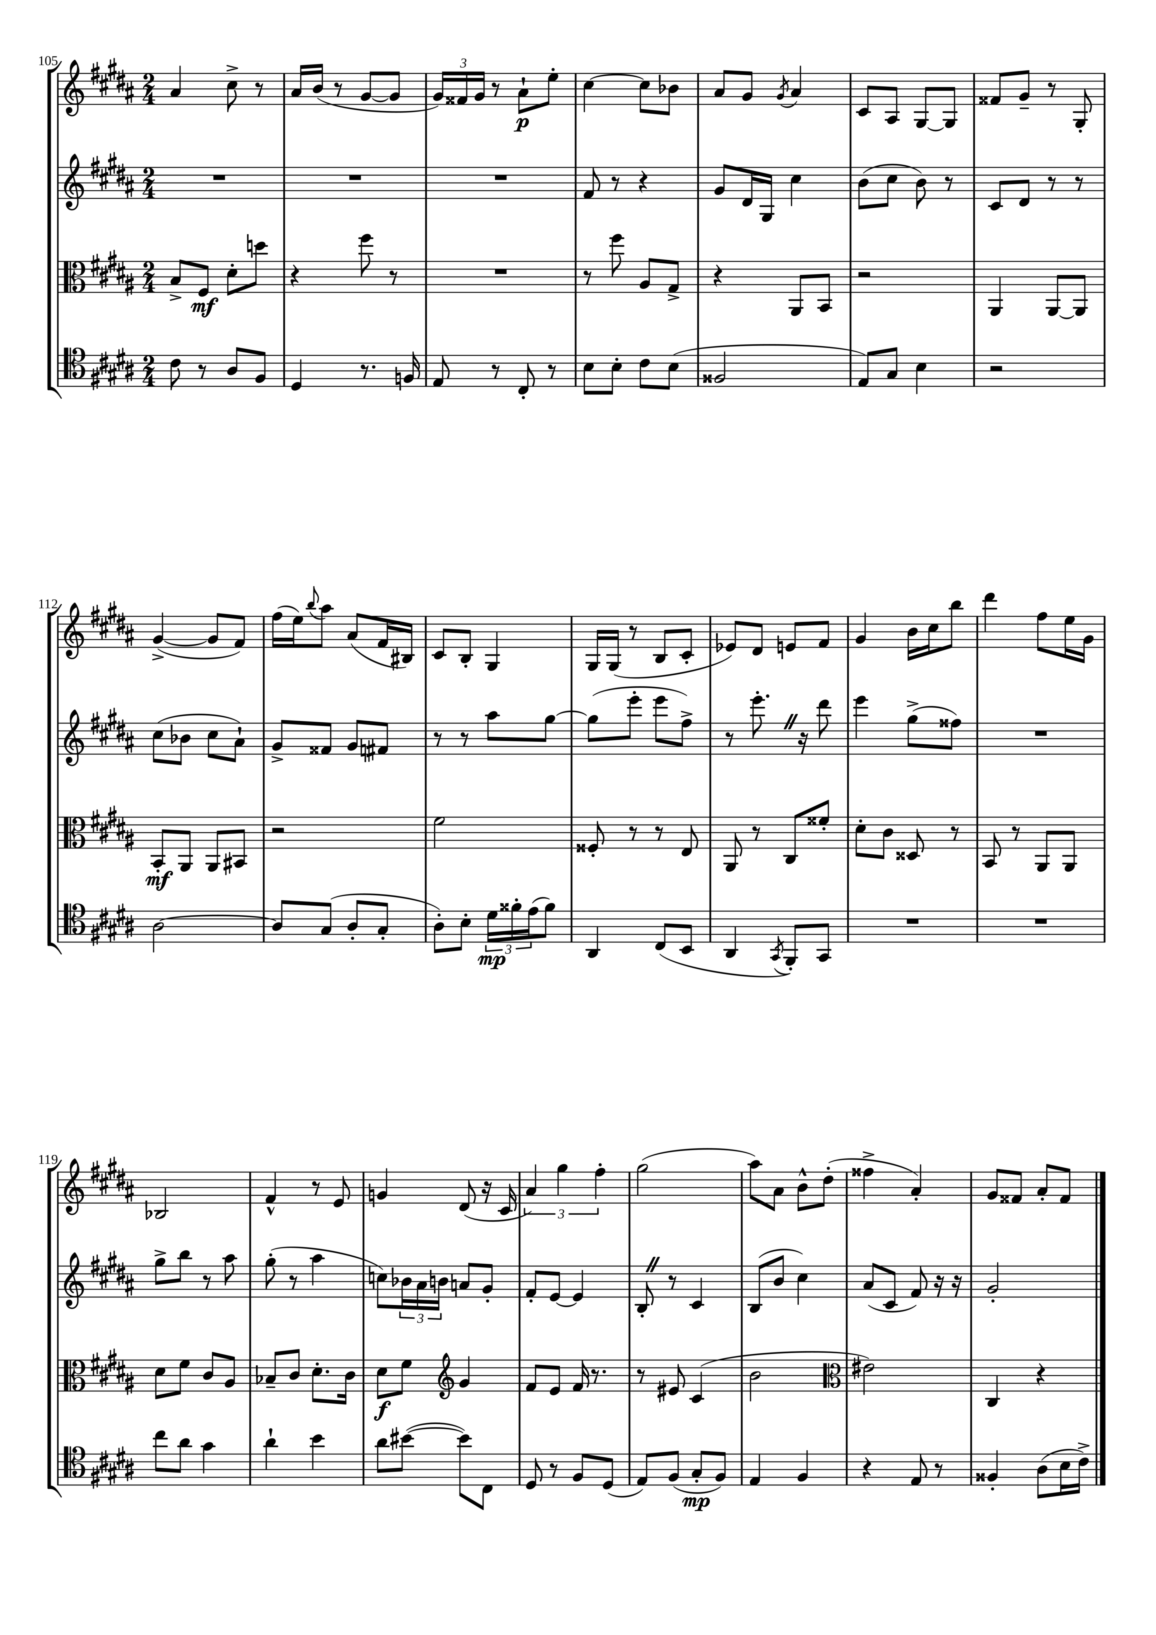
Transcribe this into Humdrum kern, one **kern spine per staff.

**kern	**kern	**kern	**kern
*staff4	*staff3	*staff2	*staff1
*clefC4	*clefC3	*clefG2	*clefG2
*k[f#c#g#d#a#]	*k[f#c#g#d#a#]	*k[f#c#g#d#a#]	*k[f#c#g#d#a#]
*M2/4	*M2/4	*M2/4	*M2/4
8c#\	8B^/L	2r	4a#/
8r	8F#/J	.	.
8A#/L	8d#'\L	.	8cc#^\
8F#/J	8dd\J	.	8r
=	=	=	=
4D#/	4r	2r	16a#/LL
.	.	.	(16b/JJ
.	.	.	8r
8.r	8ff#\	.	[8g#/L
.	8r	.	8g#/]J
16F/	.	.	.
=	=	=	=
8E/	2r	2r	24g#/LL)
.	.	.	24f##/
.	.	.	24g#/JJ
8r	.	.	8r
8C#'/	.	.	8a#`\L
8r	.	.	8ee'\J
=	=	=	=
8B\L	8r	8f#/	[4cc#\
8B'\J	8ff#\	8r	.
8c#\L	8A#/L	4r	8cc#\]L
(8B\J	8G#^/J	.	8b-\J
=	=	=	=
2F##/	4r	8g#/L	8a#/L
.	.	16d#/L	8g#/J
.	.	16G#/JJ	.
.	.	.	8qg#/
.	8AA#/L	4cc#\	4a#/
.	8BB/J	.	.
=	=	=	=
8E/L)	2r	(8b\L	8c#/L
8G#/J	.	8cc#\J	8A#/J
4B\	.	8b\)	[8G#/L
.	.	8r	8G#/]J
=	=	=	=
2r	4AA#/	8c#/L	8f##/L
.	.	8d#/J	8g#~/J
.	[8AA#/L	8r	8r
.	8AA#/]J	8r	8G#'/
=	=	=	=
[2A#\	8BB'/L	(8cc#\L	([4g#^/
.	8AA#/J	8b-\J	.
.	8AA#/L	8cc#\L	8g#/]L
.	8BB#/J	8a#`\J)	8f#/J)
=	=	=	=
8A#/]L	2r	8g#^/L	(16ff#\LL
.	.	.	16ee\J)
.	.	.	8qqbb/
(8G#/J	.	8f##/J	8aa#\J
8A#'/L	.	8g#/L	(8a#/L
8G#'/J	.	8f#/J	16f#/L
.	.	.	16B#/JJ)
=	=	=	=
8A#'\L)	2f#\	8r	8c#/L
8B'\J	.	8r	8B'/J
24d#\LL	.	8aa#\L	4G#/
24f##'\	.	.	.
(24e\J	.	.	.
8f##\J)	.	[8gg#\J	.
=	=	=	=
4AA#/	8F##'/	(8gg#\]L	16G#/LL
.	.	.	(16G#/JJ
.	8r	8eee'\J	8r
(8C#/L	8r	8eee\L	8B/L
8BB/J	8E/	8ff#^\J)	8c#'/J
=	=	=	=
4AA#/	8AA#/	8r	8e-/L)
.	8r	8.eee'\	8d#/J
8qGG#/	.	.	.
8FF#'/L)	8C#/L	.	8e/L
.	.	16r	.
8GG#/J	8f##'/J	8ddd#\	8f#/J
=	=	=	=
2r	8d#'\L	4eee\	4g#/
.	8c#\J	.	.
.	8D##/	(8gg#^\L	16b\LL
.	.	.	16cc#\J
.	8r	8ff##\J)	8bb\J
=	=	=	=
2r	8BB/	2r	4ddd#\
.	8r	.	.
.	8AA#/L	.	8ff#\L
.	8AA#/J	.	16ee\L
.	.	.	16g#\JJ
=	=	=	=
8cc#\L	8d#\L	8gg#^\L	2B-/
8a#\J	8f#\J	8bb\J	.
4g#\	8c#/L	8r	.
.	8A#/J	8aa#\	.
=	=	=	=
4a#`\	8B-~/L	(8gg#'\	4f#^^/
.	8c#/J	8r	.
4b\	8.d#'\L	4aa#\	8r
.	.	.	8e/
.	16c#\Jk	.	.
=	=	=	=
8a#\L	8d#\L	8cc\L)	4g/
([8b#\J	8f#\J	24b-\L	.
.	.	24a#\	.
.	.	24b\JJ	.
*	*clefG2	*	*
8b#\]L)	4g#/	8a/L	(8d#/
8C#\J	.	8g#'/J	16r
.	.	.	16c#/
=	=	=	=
8D#/	8f#/L	8f#'/L	6a#/)
8r	8e/J	[8e/J	.
.	.	.	6gg#\
8F#/L	16f#/	4e/]	.
.	8.r	.	.
.	.	.	6ff#'\
(8D#/J	.	.	.
=	=	=	=
8E/L)	8r	8B'/	(2gg#\
(8F#/J	8e#/	8r	.
8G#'/L	(4c#/	4c#/	.
8F#/J)	.	.	.
=	=	=	=
4E/	2b\	(8B/L	8aa#\L)
.	.	8b/J	8a#\J
4F#/	.	4cc#\)	8b^^\L
.	.	.	(8dd#'\J
=	=	=	=
*	*clefC3	*	*
4r	2e#\)	(8a#/L	4ff##^\
.	.	8c#/J	.
8E/	.	8f#/)	4a#'/)
8r	.	16r	.
.	.	16r	.
=	=	=	=
4F##'/	4C#/	2g#'/	8g#/L
.	.	.	8f##/J
(8A#\L	4r	.	8a#'/L
16B\L	.	.	8f##/J
16c#^\JJ)	.	.	.
==	==	==	==
*-	*-	*-	*-
